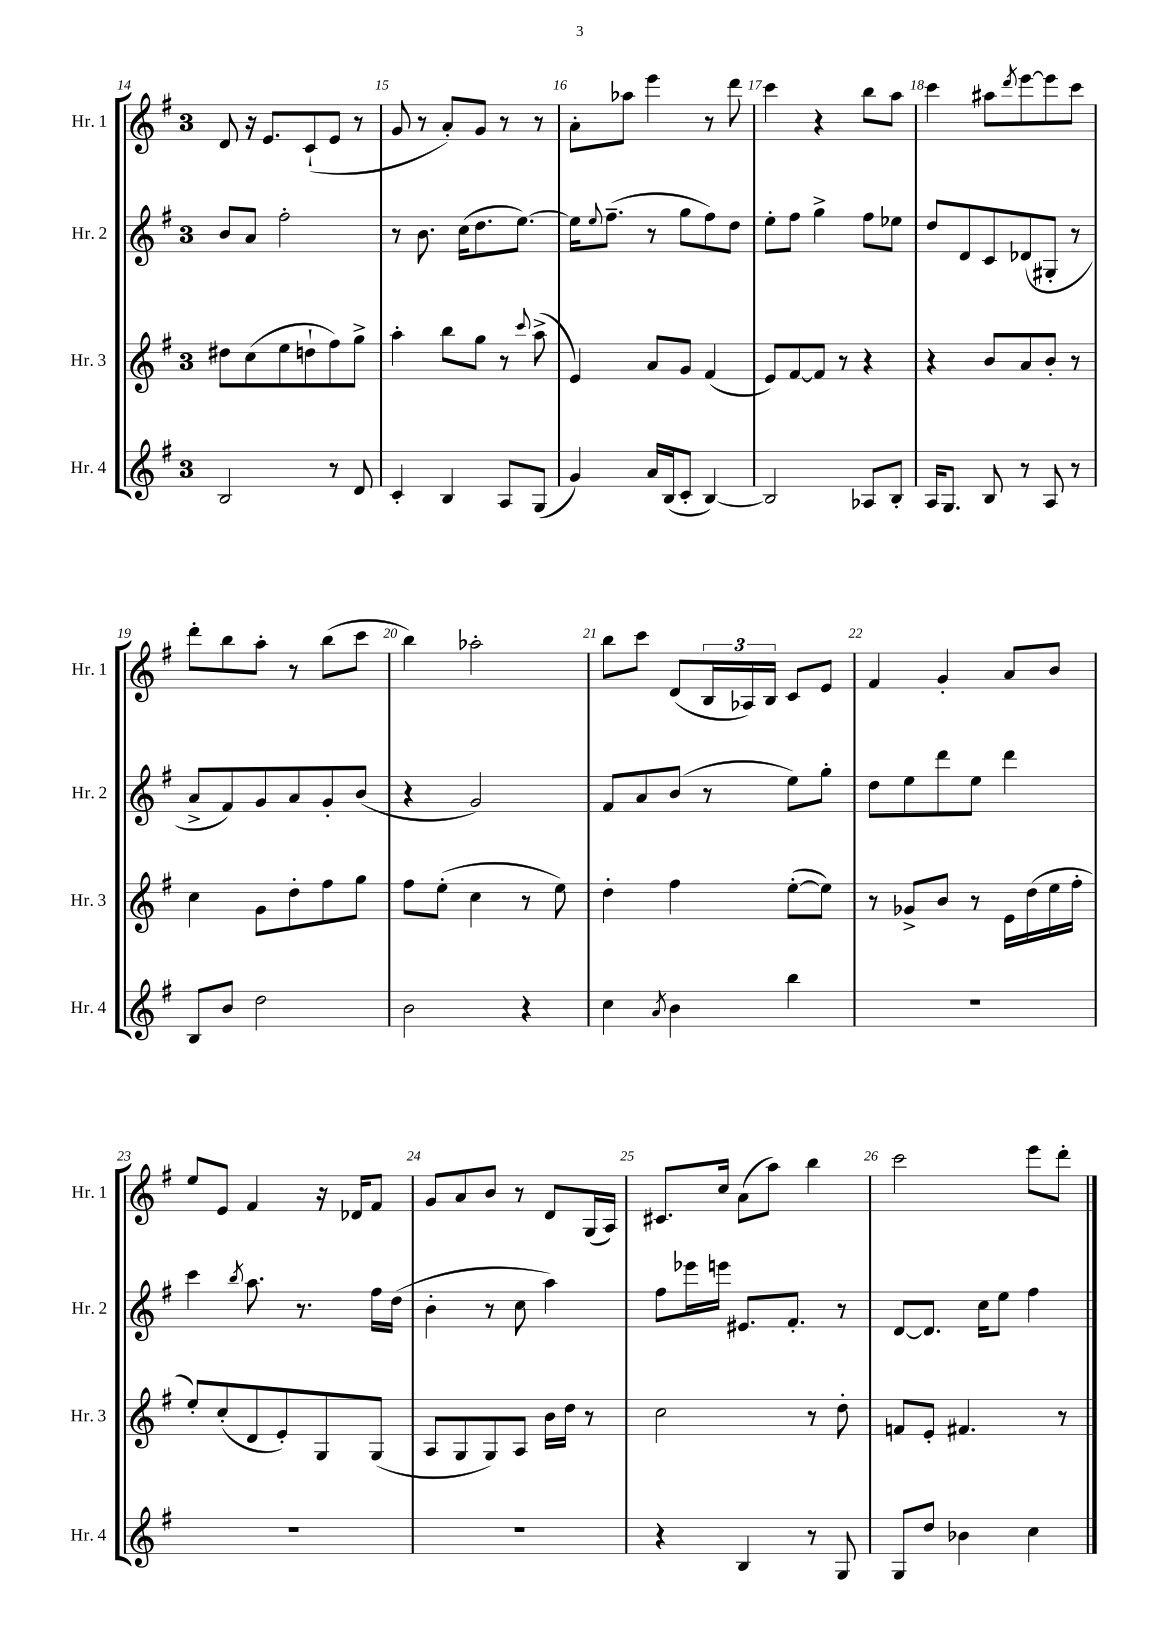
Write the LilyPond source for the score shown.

<<
\new StaffGroup <<
\new Staff = "s0" \with { instrumentName = "Hr. 1" shortInstrumentName = "Hr. 1" } {
    \clef treble \key g \major \once \override Staff.TimeSignature.style = #'single-digit \time 3/4
    d'8 r16 e'8. c'8-!( e'8 r8 |
    g'8 r8 a'8-.) g'8 r8 r8 |
    a'8-. aes''8 e'''4 r8 d'''8 |
    c'''4 r4 b''8 a''8 |
    c'''4 ais''8 \acciaccatura { d'''8 } e'''8~ e'''8 c'''8 |
    d'''8-. b''8 a''8-. r8 b''8( c'''8 |
    b''4) aes''2-. |
    b''8 c'''8 d'8( \tuplet 3/2 { b16 aes16) b16 } c'8 e'8 |
    fis'4 g'4-. a'8 b'8 |
    e''8 e'8 fis'4 r16 des'16 fis'8 |
    g'8 a'8 b'8 r8 d'8 g16( a16) |
    cis'8. c''16 a'8( a''8) b''4 |
    c'''2 e'''8 d'''8-. \bar "|." |
}
\new Staff = "s1" \with { instrumentName = "Hr. 2" shortInstrumentName = "Hr. 2" } {
    \clef treble \key g \major \once \override Staff.TimeSignature.style = #'single-digit \time 3/4
    b'8 a'8 fis''2-. |
    r8 b'8. c''16( d''8. e''8.~) |
    e''16 \appoggiatura { e''8 } fis''8.--( r8 g''8 fis''8) d''8 |
    e''8-. fis''8 g''4-> fis''8 ees''8 |
    d''8 d'8 c'8 des'8( gis8-. r8 |
    a'8-> fis'8) g'8 a'8 g'8-. b'8( |
    r4 g'2) |
    fis'8 a'8 b'8( r8 e''8) g''8-. |
    d''8 e''8 d'''8 e''8 d'''4 |
    c'''4 \acciaccatura { b''8 } a''8. r8. fis''16 d''16( |
    b'4-. r8 c''8 a''4) |
    fis''8 ees'''16 e'''16 eis'8. fis'8.-. r8 |
    d'8~ d'8. c''16 e''8 fis''4 \bar "|." |
}
\new Staff = "s2" \with { instrumentName = "Hr. 3" shortInstrumentName = "Hr. 3" } {
    \clef treble \key g \major \once \override Staff.TimeSignature.style = #'single-digit \time 3/4
    dis''8 c''8( e''8 d''8-! fis''8) g''8-> |
    a''4-. b''8 g''8 r8 \appoggiatura { c'''8 } a''8->( |
    e'4) a'8 g'8 fis'4( |
    e'8) fis'8~ fis'8 r8 r4 |
    r4 b'8 a'8 b'8-. r8 |
    c''4 g'8 d''8-. fis''8 g''8 |
    fis''8 e''8-.( c''4 r8 e''8) |
    d''4-. fis''4 e''8~-.( e''8) |
    r8 ges'8-> b'8 r8 e'16 d''16( e''16 fis''16-. |
    e''8-.) c''8-.( d'8 e'8-.) g8 g8( |
    a8 g8 g8) a8 b'16 d''16 r8 |
    c''2 r8 d''8-. |
    f'8 e'8-. fis'4. r8 \bar "|." |
}
\new Staff = "s3" \with { instrumentName = "Hr. 4" shortInstrumentName = "Hr. 4" } {
    \clef treble \key g \major \once \override Staff.TimeSignature.style = #'single-digit \time 3/4
    b2 r8 d'8 |
    c'4-. b4 a8 g8( |
    g'4) a'16 b16( c'8-. b4~) |
    b2 aes8 b8-. |
    a16 g8. b8 r8 a8 r8 |
    b8 b'8 d''2 |
    b'2 r4 |
    c''4 \acciaccatura { a'8 } b'4 b''4 |
    R2. |
    R2. |
    R2. |
    r4 b4 r8 g8 |
    g8 d''8 bes'4 c''4 \bar "|." |
}
>>
>>
\layout { \context { \Score currentBarNumber = #14 \override BarNumber.break-visibility = ##(#f #t #t) barNumberVisibility = #all-bar-numbers-visible } }
